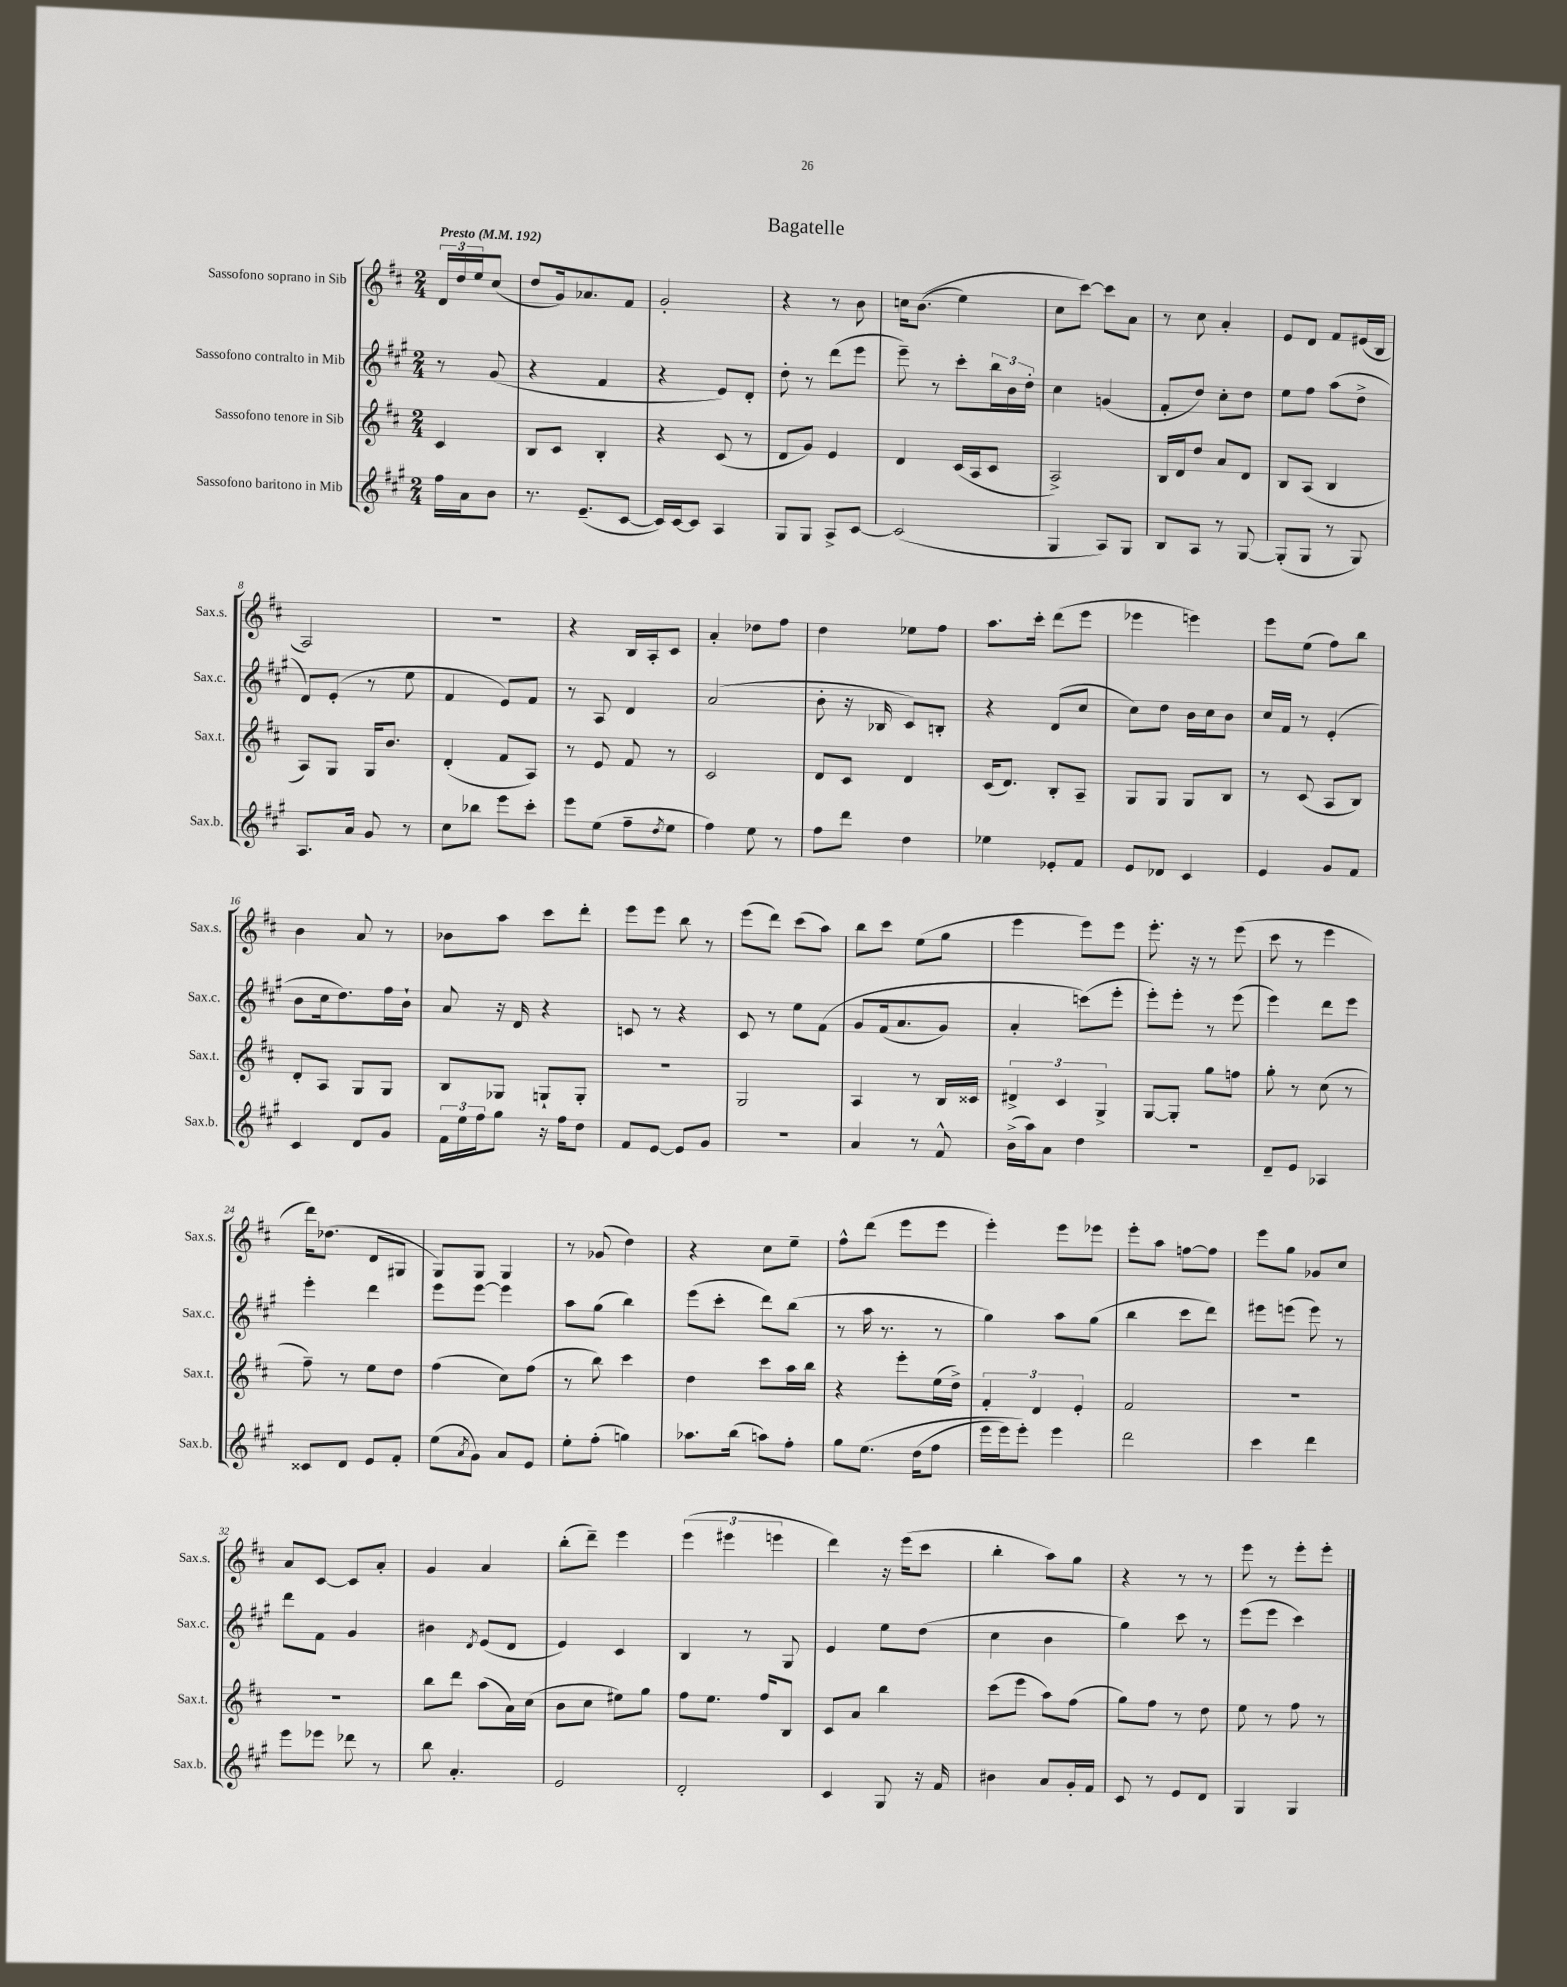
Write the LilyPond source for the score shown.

\header { title = "Bagatelle" }
<<
\new StaffGroup <<
\new Staff = "s0" \with { instrumentName = "Sassofono soprano in Sib" shortInstrumentName = "Sax.s." } {
    \clef treble \key d \major \numericTimeSignature \time 2/4 \partial 4 \tempo "Presto" 4 = 192
    \tuplet 3/2 { d'16 d''16 e''16 } cis''8( |
    d''8 g'16) aes'8. fis'8 |
    g'2-. |
    r4 r8 b'8 |
    c''16 b'8.(\( e''4) |
    cis''8 cis'''8~\) cis'''8 a'8 |
    r8 cis''8 a'4-. |
    e'8 d'8 fis'8 eis'16( b16 |
    a2) |
    R2 |
    r4 b16 a16-. cis'8 |
    a'4-. des''8 fis''8 |
    d''4 ees''8 fis''8 |
    a''8. cis'''16-. d'''8( e'''8 |
    ees'''4 e'''4) |
    e'''8 e''8( fis''8) b''8 |
    b'4 a'8 r8 |
    bes'8 a''8 cis'''8 d'''8-. |
    e'''8 e'''8 b''8 r8 |
    e'''8( d'''8) cis'''8( a''8) |
    b''8 cis'''8 e''8( g''8 |
    e'''4 e'''8) e'''8 |
    e'''8.-. r16 r8 e'''8( |
    cis'''8 r8 e'''4 |
    d'''16) des''8.( d'8 gis8 |
    g8) g8 g4 |
    r8 ges'8( d''4) |
    r4 cis''8 e''8-- |
    fis''8-^ d'''8( e'''8 e'''8 |
    e'''4-.) e'''8 ees'''8 |
    e'''8-. a''8 f''8~ f''8 |
    e'''8 g''8 ges'8 cis''8 |
    a'8 cis'8~ cis'8 a'8-. |
    g'4 a'4 |
    b''8-.( d'''8--) e'''4 |
    \tuplet 3/2 { e'''4( eis'''4 e'''4 } |
    d'''4) r16 e'''16( cis'''8 |
    b''4-. a''8) g''8 |
    r4 r8 r8 |
    e'''8 r8 e'''8-. e'''8-. \bar "|." |
}
\new Staff = "s1" \with { instrumentName = "Sassofono contralto in Mib" shortInstrumentName = "Sax.c." } {
    \clef treble \key a \major \numericTimeSignature \time 2/4 \partial 4
    r8 gis'8( |
    r4 fis'4 |
    r4 e'8) d'8-. |
    d''8-. r8 d'''8( e'''8 |
    e'''8--) r8 cis'''8-. \tuplet 3/2 { b''16 b'16 d''16-. } |
    cis''4 g'4( |
    fis'8-. d''8) cis''8-. d''8 |
    e''8 fis''8 a''8( d''8-> |
    d'8) e'8-.( r8 e''8 |
    fis'4 e'8) fis'8 |
    r8 a8 d'4 |
    a'2( |
    b'8-. r16 bes16 cis'8) b8-. |
    r4 d'8( cis''8 |
    cis''8) d''8 b'16 cis''16 b'8 |
    cis''16 fis'16 r8 e'4-.( |
    b'8 cis''16 d''8.) fis''16 b'16-! |
    a'8 r16 d'16 r4 |
    c'8 r8 r4 |
    cis'8 r8 e''8 fis'8\( |
    gis'8 fis'16( a'8. gis'8) |
    a'4-. c'''8(\) e'''8-. |
    e'''8-.) e'''8-. r8 e'''8( |
    e'''4) d'''8 e'''8 |
    e'''4-. d'''4 |
    e'''8 e'''8~ e'''4 |
    a''8 gis''8( b''4) |
    e'''8( cis'''8-. d'''8) b''8( |
    r8 a''16 r8. r8 |
    gis''4) a''8 gis''8( |
    b''4 cis'''8 d'''8) |
    eis'''8 e'''8( e'''8) r8 |
    d'''8 fis'8 gis'4 |
    bis'4 \acciaccatura { d'8 } e'8( d'8 |
    e'4) cis'4 |
    b4 r8 gis8 |
    e'4 e''8 d''8( |
    cis''4 b'4 |
    gis''4) cis'''8 r8 |
    e'''8( e'''8 cis'''4) \bar "|." |
}
\new Staff = "s2" \with { instrumentName = "Sassofono tenore in Sib" shortInstrumentName = "Sax.t." } {
    \clef treble \key d \major \numericTimeSignature \time 2/4 \partial 4
    cis'4 |
    b8 cis'8 b4-. |
    r4 cis'8( r8 |
    d'8 g'8) e'4 |
    d'4 cis'16( a16 cis'8 |
    a2->) |
    b16 d'16 d''8 a'8 d'8 |
    b8 a8( b4 |
    a8) g8 g16 b'8. |
    d'4-.( fis'8 a8) |
    r8 e'8 fis'8 r8 |
    cis'2 |
    d'8 cis'8 d'4 |
    cis'16( d'8.) b8-. a8-- |
    g8 g8 g8 b8 |
    r8 cis'8( a8 b8) |
    d'8-. a8 g8 g8 |
    b8 ges8 g8-! g8-. |
    R2 |
    g2 |
    a4 r8 b16 cisis'16 |
    \tuplet 3/2 { dis'4-> cis'4 g4-> } |
    g8~ g8-. g''8 f''8 |
    g''8-. r8 cis''8( r8 |
    fis''8--) r8 e''8 d''8 |
    fis''4( cis''8) fis''8( |
    r8 b''8) cis'''4 |
    d''4 cis'''8 a''16 b''16 |
    r4 e'''8-. e''16( d''16->) |
    \tuplet 3/2 { fis'4-. d'4 e'4-. } |
    fis'2 |
    R2 |
    R2 |
    b''8 d'''8 a''8( a'16) cis''16( |
    b'8 cis''8 eis''8) g''8 |
    fis''8 e''8. fis''16 b8 |
    cis'8 a'8 b''4 |
    cis'''8( e'''8 a''8) fis''8( |
    g''8) fis''8 r8 d''8 |
    e''8 r8 fis''8 r8 \bar "|." |
}
\new Staff = "s3" \with { instrumentName = "Sassofono baritono in Mib" shortInstrumentName = "Sax.b." } {
    \clef treble \key a \major \numericTimeSignature \time 2/4 \partial 4
    fis''16 a'16 b'8 |
    r8. e'8.--( cis'8~ |
    cis'16) cis'16~ cis'8 a4 |
    gis8 gis8 a8-> cis'8~ |
    cis'2( |
    gis4 a8) gis8 |
    b8 a8 r8 gis8~ |
    gis8-.( gis8 r8 gis8) |
    a8. a'16 gis'8 r8 |
    cis''8 bes''8 e'''8 cis'''8-. |
    e'''8 e''8( fis''8-- \acciaccatura { d''8 } e''8 |
    fis''4) e''8 r8 |
    fis''8 d'''8 d''4 |
    ees''4 ees'8-. fis'8 |
    e'8 des'8 cis'4 |
    e'4 gis'8 fis'8 |
    cis'4 d'8 gis'8 |
    \tuplet 3/2 { fis'16 e''16 fis''16 } gis''8 r16 fis''16 d''8 |
    fis'8 e'8~ e'8 gis'8 |
    r2 |
    a'4 r8 fis'8-^ |
    b'16->( a''16) a'8 d''4 |
    r2 |
    d'8-- e'8 aes4 |
    cisis'8 d'8 e'8 fis'8-. |
    e''8( \acciaccatura { a'8 } gis'8) a'8 e'8 |
    e''8-. fis''8-.( g''4) |
    aes''8. b''16( a''8) fis''8-. |
    gis''8 e''8.\( d''16( fis''8 |
    e'''16 e'''16) e'''8-.\) e'''4 |
    d'''2 |
    cis'''4 d'''4 |
    e'''8 ees'''8 des'''8 r8 |
    b''8 a'4.-. |
    e'2 |
    d'2-. |
    cis'4 gis8 r16 fis'16 |
    bis'4 a'8 gis'16-. fis'16 |
    cis'8 r8 e'8 d'8 |
    gis4 gis4 \bar "|." |
}
>>
>>
